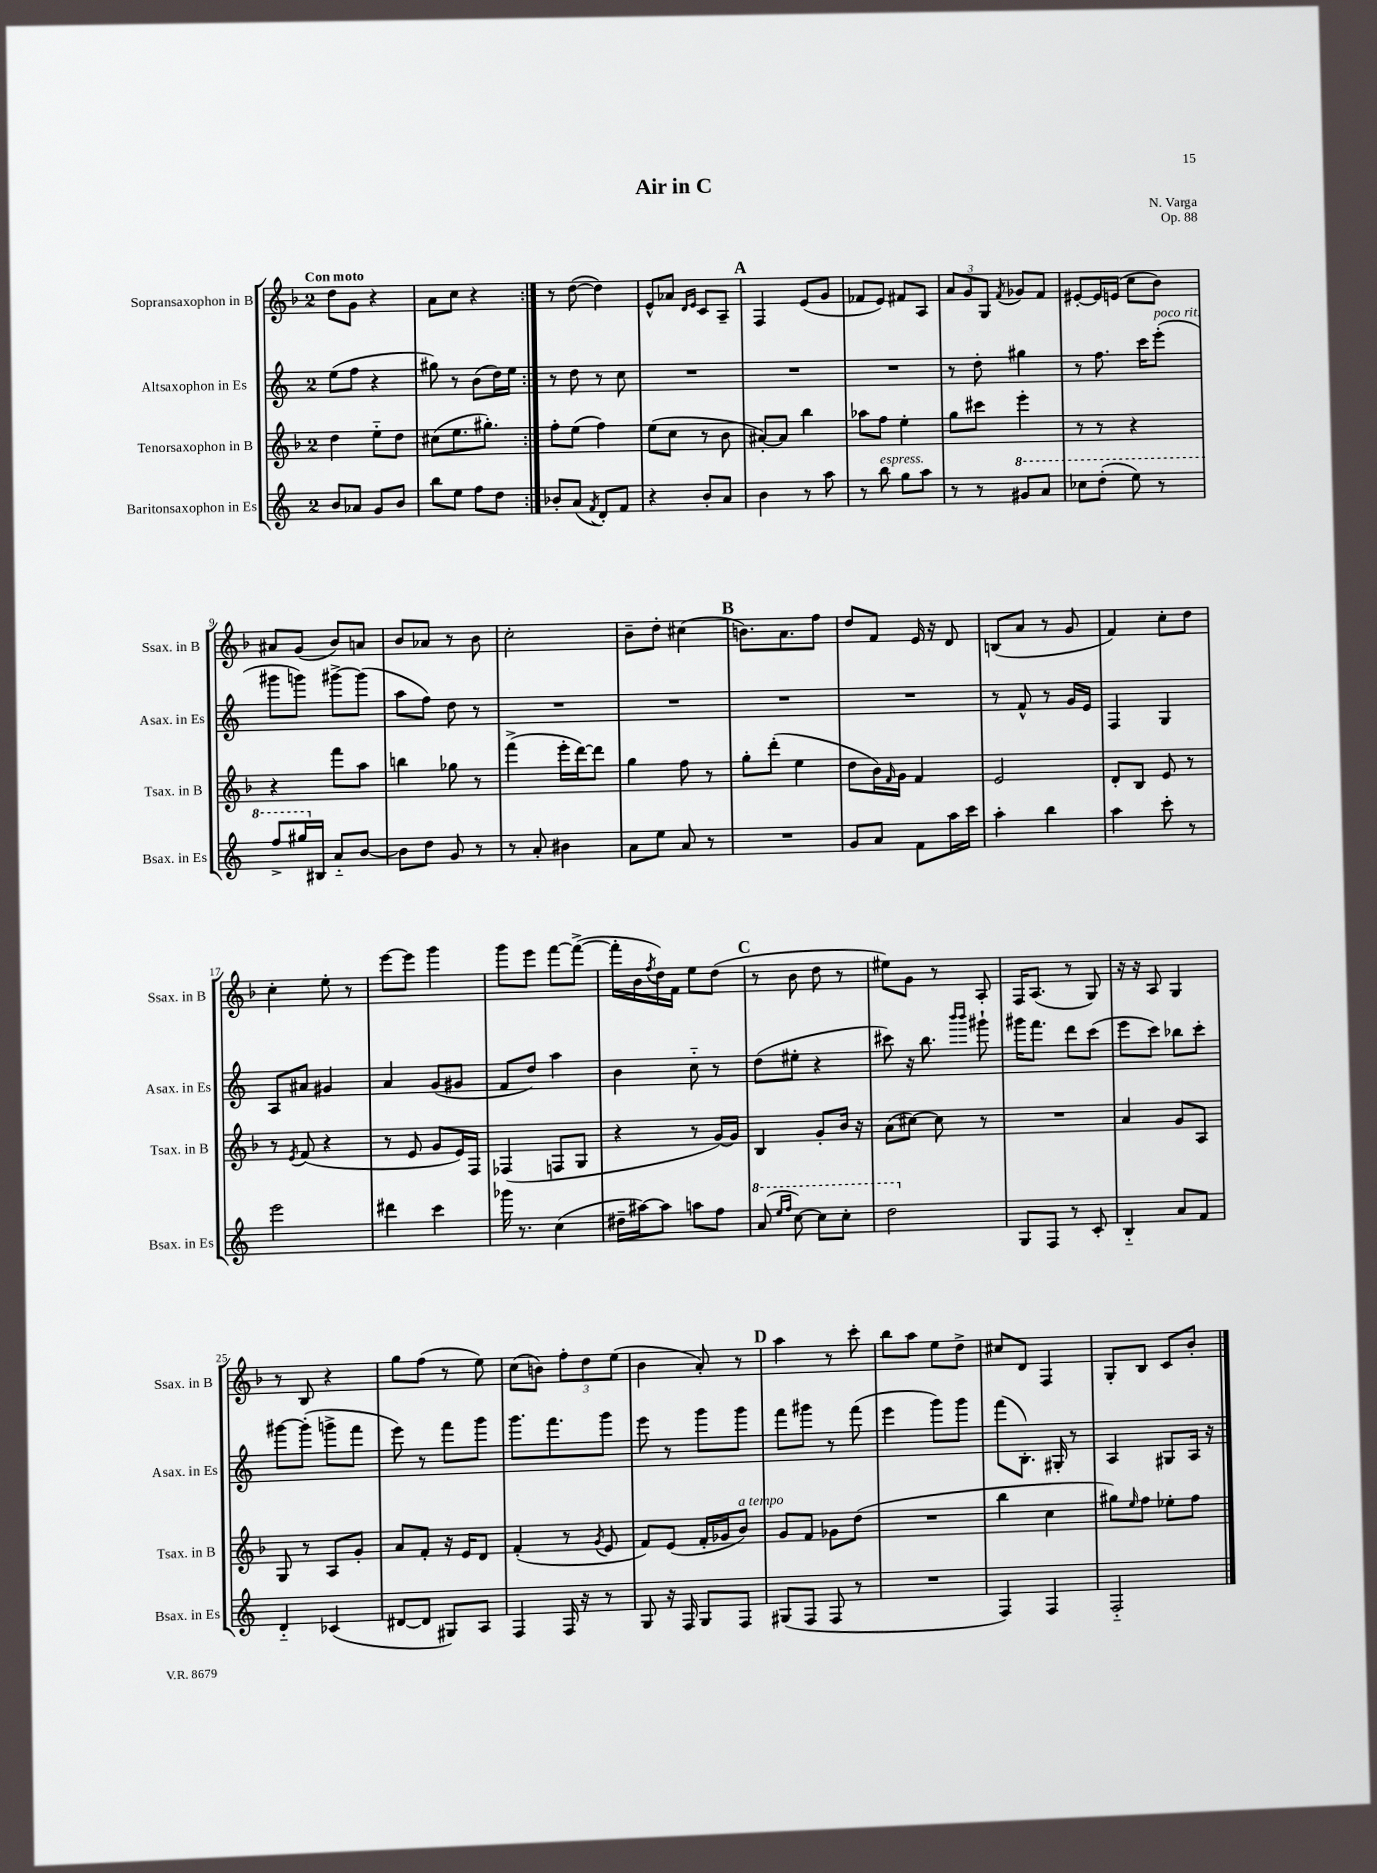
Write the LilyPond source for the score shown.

\header { title = "Air in C" composer = "N. Varga" opus = "Op. 88" }
<<
\new StaffGroup <<
\new Staff = "s0" \with { instrumentName = "Sopransaxophon in B" shortInstrumentName = "Ssax. in B" } {
    \clef treble \key f \major \once \override Staff.TimeSignature.style = #'single-digit \time 2/4 \tempo "Con moto"
    \repeat volta 2 { d''8 g'8 r4 |
    a'8 c''8 r4 | }
    r8 d''8~( d''4) |
    e'8-^ aes'8 \grace { d'16 e'16 } c'8 a8-- |
    \mark \markup { \bold "A" } f4 e'8( g'8 |
    fes'8 e'8) fis'8 a8 |
    \tuplet 3/2 { a'8 g'8 g8 } \acciaccatura { f'8 } ges'8 f'8 |
    eis'8~-. eis'16 e'16( c''8 bes'8) |
    ais'8 g'8( bes'8) a'8 |
    bes'8 aes'8 r8 bes'8 |
    c''2-. |
    bes'8-- d''8-. cis''4( |
    \mark \markup { \bold "B" } b'8.) a'8. f''8 |
    d''8 f'8 e'16 r16 d'8 |
    b8( a'8 r8 g'8 |
    f'4) c''8-. d''8 |
    c''4-. e''8-. r8 |
    e'''8~ e'''8 g'''4 |
    g'''8 e'''8 f'''8~ f'''8~->( |
    f'''16-. bes'16 \acciaccatura { f''8 } d''16) f'16 e''8 d''8( |
    \mark \markup { \bold "C" } r8 bes'8 d''8 r8 |
    eis''8) g'8 r8 a8-. |
    f16 a8.( r8 g8) |
    r16 r16 a8 g4 |
    r8 bes8 r4 |
    g''8 f''8( r8 e''8) |
    c''8( b'8) \tuplet 3/2 { f''8-. d''8 e''8( } |
    bes'4 a'8-.) r8 |
    \mark \markup { \bold "D" } a''4 r8 c'''8-. |
    bes''8 a''8 e''8 d''8-> |
    cis''8 d'8 f4 |
    g8-. bes8 c'8 bes'8-. \bar "|." |
}
\new Staff = "s1" \with { instrumentName = "Altsaxophon in Es" shortInstrumentName = "Asax. in Es" } {
    \clef treble \key c \major \once \override Staff.TimeSignature.style = #'single-digit \time 2/4
    \repeat volta 2 { e''8( f''8 r4 |
    gis''8) r8 b'8( d''16) e''16 | }
    r8 d''8 r8 c''8 |
    R2 |
    \mark \markup { \bold "A" } R2 |
    R2 |
    r8 d''8-. gis''4 |
    r8 f''8. c'''16 e'''8-.^\markup { \italic "poco rit." }( |
    gis'''8 g'''8) gis'''8~-> gis'''8( |
    a''8 f''8) d''8 r8 |
    R2 |
    R2 |
    \mark \markup { \bold "B" } R2 |
    R2 |
    r8 f'8-^ r8 g'16 e'16 |
    f4 g4 |
    a8 ais'8 gis'4 |
    a'4 g'8( gis'8 |
    f'8 d''8) a''4 |
    b'4 c''8-_ r8 |
    \mark \markup { \bold "C" } d''8( eis''8-. r4 |
    cis'''8) r16 b''8. \grace { b'''16 b'''16 } gis'''8-! |
    gis'''16 f'''8. d'''8 c'''8( |
    e'''8 c'''8) bes''8 c'''8-. |
    gis'''8~ gis'''8-.( g'''8-> f'''8 |
    e'''8) r8 f'''8 g'''8 |
    g'''8. f'''8. g'''8 |
    e'''8 r8 g'''8 g'''8 |
    \mark \markup { \bold "D" } f'''8 gis'''8 r8 f'''8( |
    e'''4 g'''8) g'''8 |
    f'''8( b8.-.) gis16-. r8 |
    a4 gis8 a16 r16 \bar "|." |
}
\new Staff = "s2" \with { instrumentName = "Tenorsaxophon in B" shortInstrumentName = "Tsax. in B" } {
    \clef treble \key f \major \once \override Staff.TimeSignature.style = #'single-digit \time 2/4
    \repeat volta 2 { d''4 e''8-_ d''8 |
    cis''8( e''8. gis''8.-.) | }
    f''8-. e''8( f''4) |
    e''8( c''8 r8 bes'8 |
    \mark \markup { \bold "A" } ais'8~-.) ais'8 bes''4 |
    aes''8 f''8 e''4-. |
    g''8 cis'''8 e'''4-. |
    r8 r8 r4 |
    r4 f'''8 a''8 |
    b''4 ges''8 r8 |
    f'''4->( e'''16-. d'''16~) d'''8 |
    g''4 f''8 r8 |
    \mark \markup { \bold "B" } g''8-. d'''8-.( e''4 |
    d''8 bes'16) \grace { f'16 } g'16 f'4 |
    e'2 |
    d'8-. bes8 e'8 r8 |
    r8 \acciaccatura { e'8 } f'8( r4 |
    r8 e'8 g'8 e'16) f16 |
    fes4( f8 g8 |
    r4 r8 g'16~) g'16 |
    \mark \markup { \bold "C" } bes4 g'8-. bes'16 r16 |
    a'8( cis''8~) cis''8 r8 |
    R2 |
    a'4 g'8 a8 |
    g8 r8 a8 g'8-. |
    a'8 f'8-. r16 e'16 d'8 |
    f'4-.( r8 \acciaccatura { g'8 } e'8 |
    f'8) e'8( f'16-. ges'16 bes'8^\markup { \italic "a tempo" }) |
    \mark \markup { \bold "D" } g'8 f'8 ges'8 d''8( |
    R2 |
    bes''4 c''4 |
    gis''8) \grace { e''16 } f''8 ees''8-. f''8 \bar "|." |
}
\new Staff = "s3" \with { instrumentName = "Baritonsaxophon in Es" shortInstrumentName = "Bsax. in Es" } {
    \clef treble \key c \major \once \override Staff.TimeSignature.style = #'single-digit \time 2/4
    \repeat volta 2 { b'8 aes'8 g'8 b'8 |
    b''8 e''8 f''8 d''8 | }
    bes'8-. a'8( \acciaccatura { f'8 } d'8-.) f'8 |
    r4 b'8-. a'8 |
    \mark \markup { \bold "A" } b'4 r8 a''8 |
    r8 b''8^\markup { \italic "espress." } g''8 a''8 |
    r8 r8 \ottava #1 gis''8 a''8 |
    ces'''8 d'''8-.( e'''8) r8 |
    f'''8-> gis'''16 \ottava #0 bis16 a'8-_ b'8~ |
    b'8 d''8 g'8 r8 |
    r8 a'8-. bis'4 |
    a'8 e''8 a'8 r8 |
    \mark \markup { \bold "B" } R2 |
    g'8 a'8 f'8 a''16 c'''16 |
    a''4-. b''4 |
    a''4 c'''8-. r8 |
    e'''2 |
    dis'''4 c'''4 |
    ges'''16 r8. c''4( |
    dis''16-- ais''16~) ais''8 a''8 f''8 |
    \mark \markup { \bold "C" } \ottava #1 a''8( \grace { e'''16 f'''16 } c'''8~) c'''8 c'''8-. |
    d'''2 \ottava #0 |
    g8 f8 r8 c'8-. |
    b4-_ a'8 f'8 |
    d'4-_ ces'4( |
    dis'8~ dis'8 gis8) a8 |
    f4 f16 r16 r8 |
    g8 r16 f16 g8 f8 |
    \mark \markup { \bold "D" } gis8( f8 f8 r8 |
    R2 |
    f4) f4 |
    f2-_ \bar "|." |
}
>>
>>
